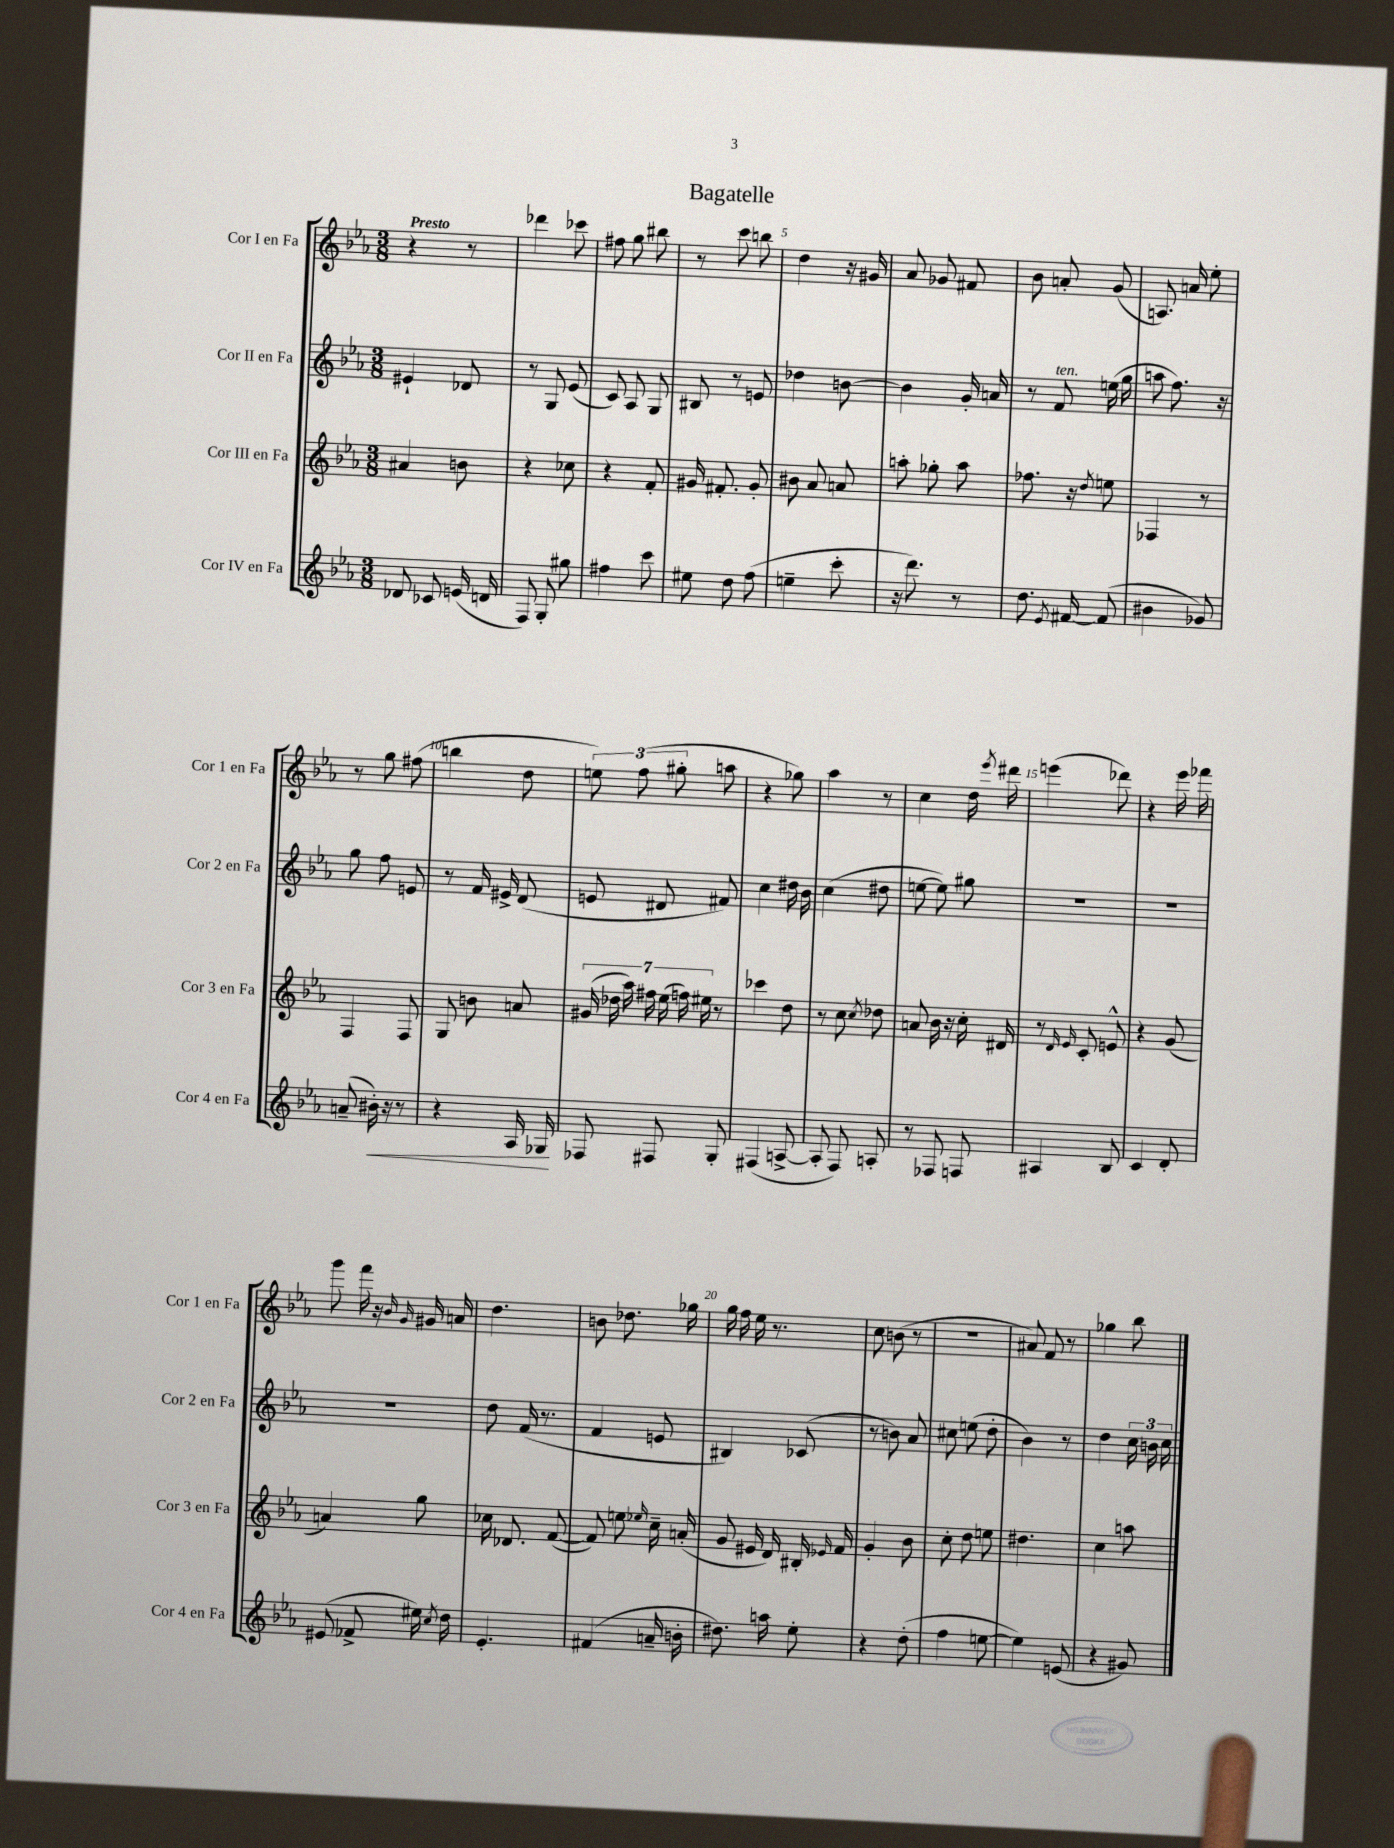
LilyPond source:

\header { title = "Bagatelle" }
<<
\new StaffGroup <<
\new Staff = "s0" \with { instrumentName = "Cor I en Fa" shortInstrumentName = "Cor 1 en Fa" } {
    \clef treble \key ees \major \numericTimeSignature \time 3/8 \tempo "Presto"
    \autoBeamOff r4 r8 |
    des'''4 ces'''8 |
    fis''8 g''8 bis''8 |
    r8 c'''8 b''8 |
    d''4 r16 gis'16 |
    aes'8 ges'8 fis'8 |
    bes'8 a'8-. g'8( |
    a8.) a'16 ees''8-. |
    r8 g''8 fis''8( |
    b''4 d''8 |
    \tuplet 3/2 { e''8) f''8( gis''8-. } a''8 |
    r4 ges''8) |
    aes''4 r8 |
    c''4 d''16 \acciaccatura { ees'''8 } dis'''16 |
    e'''4( des'''8) |
    r4 ees'''16 fes'''16 |
    g'''8 f'''16 r16 \grace { bes'16 g'16 } gis'16 a'16 |
    d''4. |
    b'8 des''8. ges''16 |
    g''16 f''16 ees''16 r8. |
    c''8 b'8( r8 |
    R4. |
    ais'8) f'8 r8 |
    ges''4 bes''8 \bar "|." |
}
\new Staff = "s1" \with { instrumentName = "Cor II en Fa" shortInstrumentName = "Cor 2 en Fa" } {
    \clef treble \key ees \major \numericTimeSignature \time 3/8
    \autoBeamOff eis'4-! des'8 |
    r8 g8 ees'8( |
    c'8) aes8 g8 |
    bis8 r8 e'8 |
    des''4 b'8~ |
    b'4 g'16-. a'16 |
    r8 f'8^\markup { \italic "ten." } e''16( g''16 |
    a''8 f''8.) r16 |
    g''8 f''8 e'8 |
    r8 f'16 eis'16-> d'8( |
    e'8 dis'8 fis'8) |
    c''4 dis''16 bes'16 |
    c''4( dis''8 |
    e''8~ e''8) gis''8 |
    R4. |
    R4. |
    R4. |
    d''8 f'16( r8. |
    f'4 e'8 |
    bis4) ces'8( |
    r8 b'8) aes'8 |
    cis''8 e''8( d''8-. |
    bes'4) r8 |
    d''4 \tuplet 3/2 { c''16 b'16 c''16 } \bar "|." |
}
\new Staff = "s2" \with { instrumentName = "Cor III en Fa" shortInstrumentName = "Cor 3 en Fa" } {
    \clef treble \key ees \major \numericTimeSignature \time 3/8
    \autoBeamOff ais'4 b'8 |
    r4 ces''8 |
    r4 f'8-. |
    gis'16 fis'8.-. gis'8-. |
    bis'8 aes'8 a'8 |
    a''8-. ges''8-. a''8 |
    fes''8. r16 \acciaccatura { d''8 } e''8 |
    fes4 r8 |
    f4 f8 |
    g8 b'8 a'8 |
    \tuplet 7/4 { gis'16( des''16 aes''16) fis''16 ees''16( f''16) eis''16 } r8 |
    ces'''4 d''8 |
    r8 c''8 \acciaccatura { c''8 } des''8 |
    a'8 bes'16 r16 c''16-. dis'16 |
    r8 \grace { d'16 ees'16 } c'8-. e'8-^ |
    r4 g'8( |
    a'4) g''8 |
    ces''16 des'8. f'8~( |
    f'8) e''8 \grace { ees''16 } c''16-- a'16-.( |
    g'8 eis'16 d'16) bis16-. \grace { ees'16 } f'16 |
    g'4-. bes'8 |
    c''8-. d''8 e''8 |
    dis''4. |
    c''4 a''8 \bar "|." |
}
\new Staff = "s3" \with { instrumentName = "Cor IV en Fa" shortInstrumentName = "Cor 4 en Fa" } {
    \clef treble \key ees \major \numericTimeSignature \time 3/8
    \autoBeamOff des'8 ces'8 e'16( d'16 |
    f8) g8-. gis''8 |
    fis''4 c'''8 |
    eis''8 d''8 f''8( |
    e''4-- c'''8-. |
    r16 d'''8.) r8 |
    d''8. \acciaccatura { ees'8 } fis'16~ fis'8( |
    bis'4 ges'8) |
    a'8--( bis'16-.\<) r16 r8 |
    r4 aes16 ges16\! |
    fes8 fis8 g8-. |
    fis4( a8~-> |
    a8-. f8) a8-. |
    r8 fes8 f8 |
    ais4 bes8 |
    c'4 d'8-. |
    eis'8( fes'8-> eis''16) \acciaccatura { c''8 } d''16 |
    ees'4.-. |
    fis'4( a'16-- b'16-. |
    dis''8.) a''16 ees''8-. |
    r4 d''8-.( |
    f''4 e''8~ |
    e''4) e'8( |
    r4 gis'8) \bar "|." |
}
>>
>>
\layout { \context { \Score \override BarNumber.break-visibility = ##(#f #t #t) barNumberVisibility = #(every-nth-bar-number-visible 5) } }
